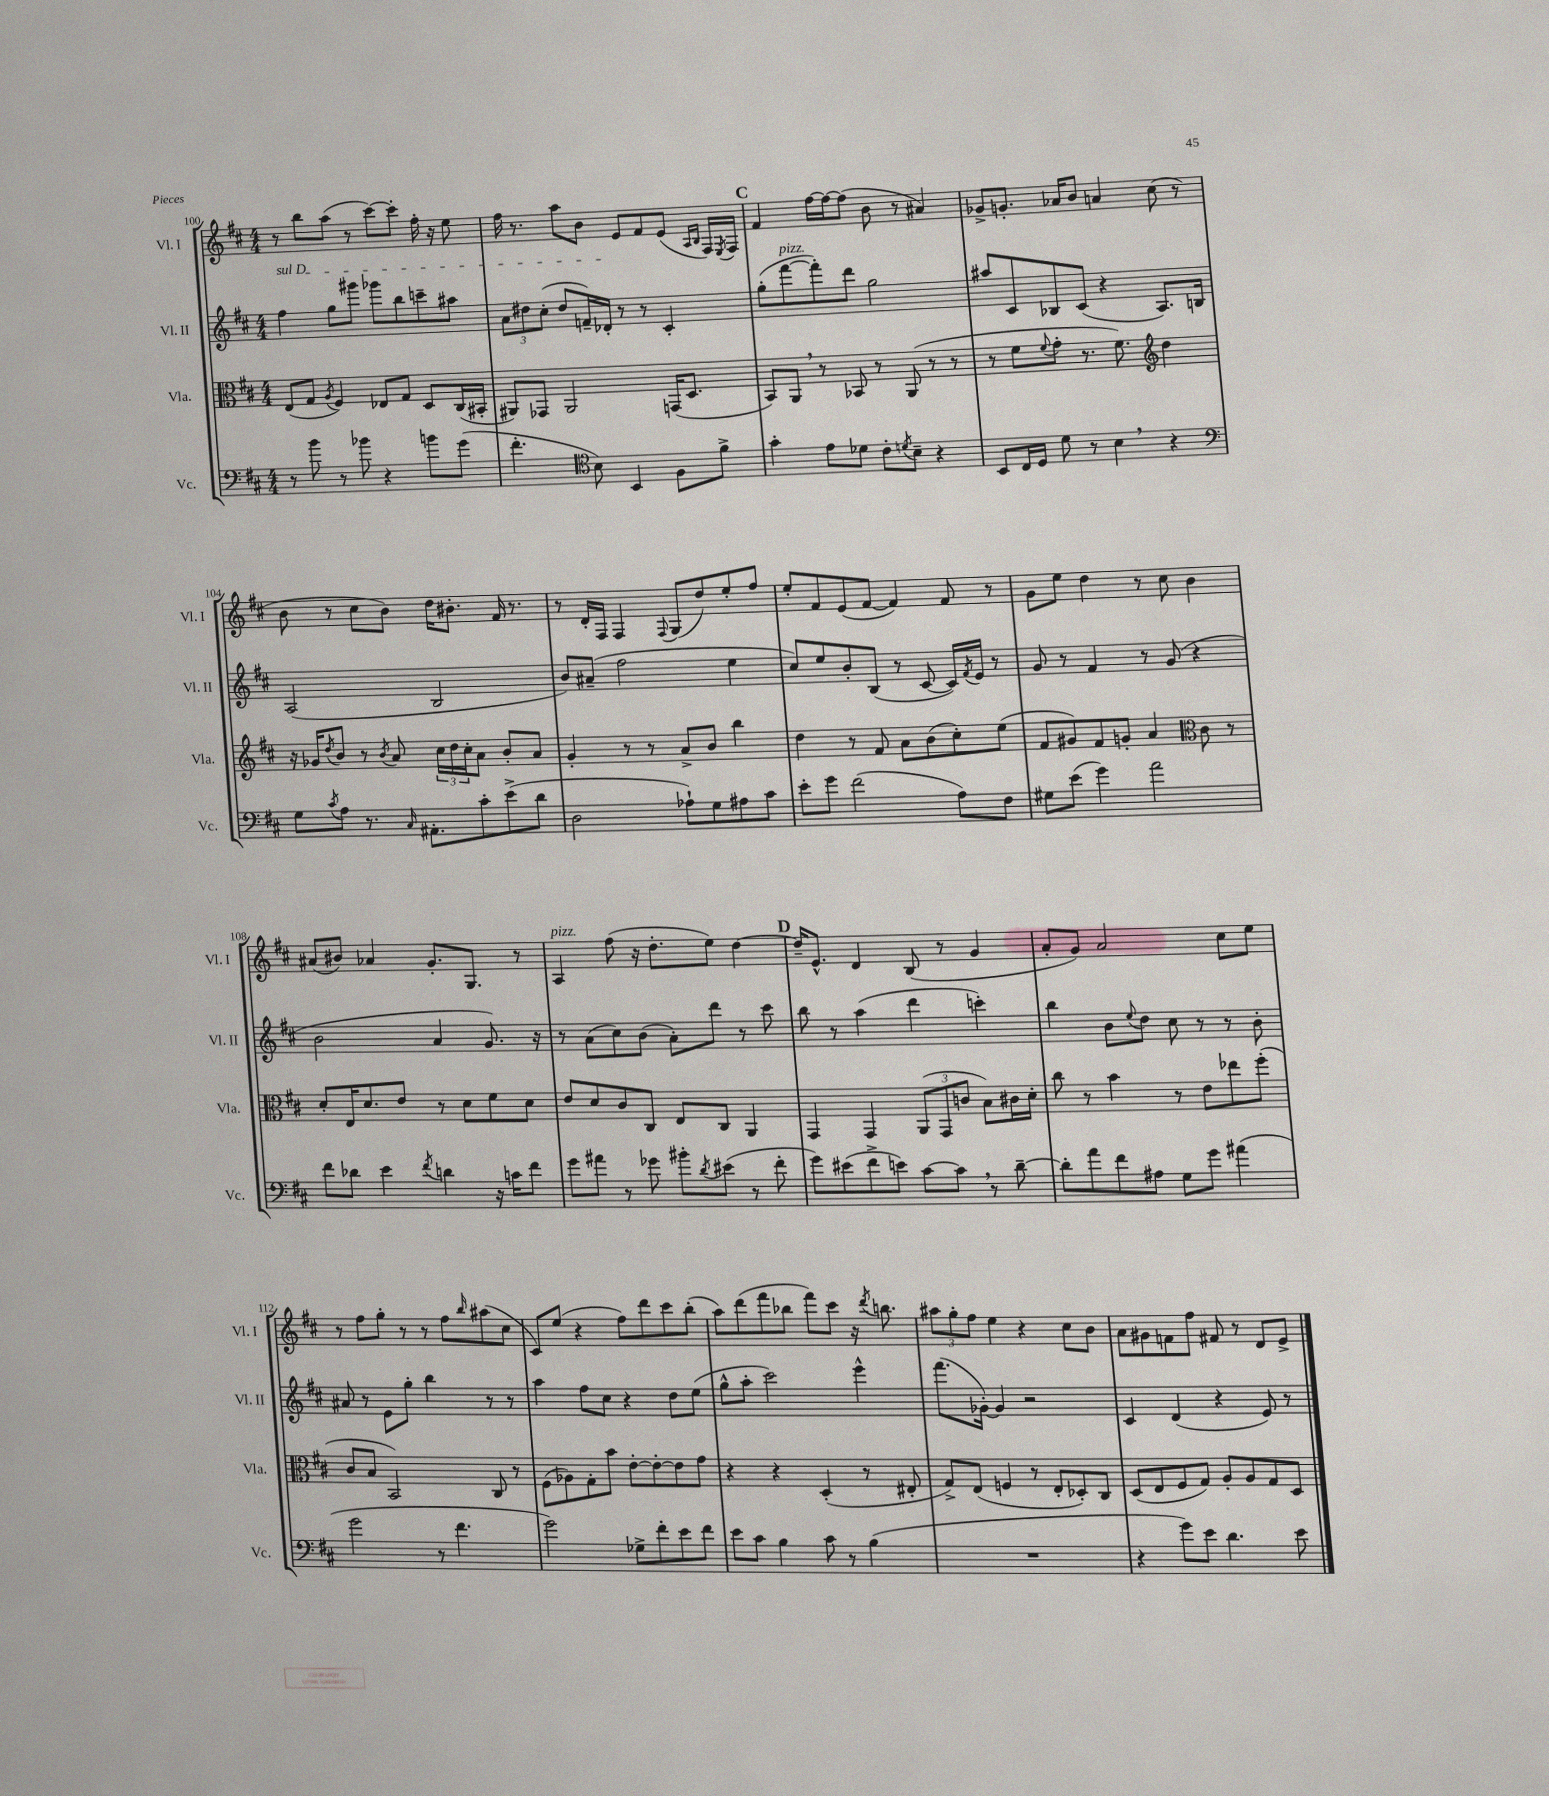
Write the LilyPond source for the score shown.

<<
\new StaffGroup <<
\new Staff = "s0" \with { instrumentName = "Vl. I" shortInstrumentName = "Vl. I" } {
    \clef treble \key d \major \numericTimeSignature \time 4/4
    r8 b''8 a''8( r8 cis'''8~) cis'''8-. fis''16-. r16 e''8 |
    fis''16 r8. a''8 b'8 e'8 fis'8 e'8( \grace { a16 b16 } fis16) \acciaccatura { e8 } fis16 |
    \mark \markup { \bold "C" } fis'4 fis''16~ fis''16~ fis''8( b'8 r8 ais'4) |
    ges'8-> g'8.-. aes'16 b'8 a'4 cis''8( r8 |
    b'8 r8 cis''8 b'8) d''16 bis'8.-. fis'16 r8. |
    r8 d'16-. fis16 fis4 \appoggiatura { fis8 } g8( d''8) e''8-. fis''8 |
    e''8-. fis'8 e'8( fis'8~ fis'4) fis'8 r8 |
    g'8 e''8 d''4 r8 cis''8 b'4 |
    ais'8( bis'8) aes'4 g'8.-. g8. r8 |
    a4^\markup { \italic "pizz." } fis''8( r16 d''8.-. e''8) d''4~ |
    \mark \markup { \bold "D" } d''16-- e'8.-^ d'4 b8( r8 g'4 |
    a'8-. g'8) a'2 cis''8 e''8 |
    r8 fis''8 g''8-. r8 r8 fis''8 \grace { b''16 } ais''8( cis''8 |
    cis'8) e''8( r4 fis''8) d'''8 cis'''8 b''8-.( |
    a''8) d'''8( fis'''8 bes''8 fis'''8) cis'''8 r16 \acciaccatura { d'''8 } b''8. |
    \tuplet 3/2 { ais''8 g''8-. fis''8 } e''4 r4 cis''8 b'8 |
    a'8 gis'8 f'8 fis''8 fis'8 r8 d'8 e'8-> \bar "|." |
}
\new Staff = "s1" \with { instrumentName = "Vl. II" shortInstrumentName = "Vl. II" } {
    \clef treble \key d \major \numericTimeSignature \time 4/4
    \once \override TextSpanner.bound-details.left.text = \markup { \italic "sul D" } fis''4\startTextSpan g''8 gis'''8 ges'''8 b''8 c'''8-- ais''8 |
    \tuplet 3/2 { a'8 dis''8 cis''8-.( } dis''8 f'16--) des'16-.\stopTextSpan r8 r8 cis'4-. |
    \mark \markup { \bold "C" } g''8-.( fis'''8~^\markup { \italic "pizz." } fis'''8-.) d'''8 g''2 |
    ais''8 cis'8 bes8 cis'8( r4 a8.) b16 |
    a2( b2 |
    b'8) ais'8--( fis''2 e''4 |
    cis''8) e''8 b'8-. b8( r8 cis'8~ cis'16) \acciaccatura { fis'8 } e'16 r8 |
    g'8 r8 fis'4 r8 g'8( r4 |
    b'2 a'4 g'8.) r16 |
    r8 a'8( cis''8) b'8( a'8-.) d'''8 r8 cis'''8 |
    \mark \markup { \bold "D" } b''8 r8 a''4( d'''4 c'''4-.) |
    b''4 b'8 \appoggiatura { e''8 } d''8 cis''8 r8 r8 b'8-. |
    ais'8 r8 e'8 g''8-. b''4 r8 r8 |
    a''4 fis''8 cis''8 r4 d''8 e''8( |
    g''8-^ a''8-. cis'''2) e'''4-^ |
    fis'''8.( ges'16~-.) ges'4 r2 |
    cis'4 d'4( r4 e'8) r8 \bar "|." |
}
\new Staff = "s2" \with { instrumentName = "Vla." shortInstrumentName = "Vla." } {
    \clef alto \key d \major \numericTimeSignature \time 4/4
    e8( g8 \acciaccatura { a8 } fis4) ees8 g8 d8 cis16( bis,16-. |
    ais,8) ges,8 ais,2 g,16( d8. |
    \mark \markup { \bold "C" } b,8) a,8 \breathe r8 bes,8 r8 a,8( r8 r8 |
    r8 fis'8 \appoggiatura { fis'8 } g'8-. r8. fis'8.) \clef treble d''4 |
    r16 ges'16 \acciaccatura { d''8 } b'8 r8 \acciaccatura { b'8 } a'8 \tuplet 3/2 { cis''16 d''16 cis''16-. } a'8 b'8-. a'8 |
    g'4-. r8 r8 a'8-> b'8 b''4 |
    d''4 r8 fis'8 a'8 b'8( cis''8-.) e''8( |
    fis'8 gis'8) fis'8 g'8-. a'4 \clef alto cis'8 r8 |
    d'8-. e16 d'8. e'8 r8 d'8 fis'8 d'8 |
    e'8 d'8 cis'8 cis8 e8 cis8 a,4 |
    \mark \markup { \bold "D" } g,4 g,4 \tuplet 3/2 { a,8( g,8 c'8 } b8) cis'16 d'16-. |
    cis''8 r8 b'4 r8 e'8 ees''8 fis''8-.( |
    cis'8 b8 b,2) cis8 r8 |
    fis8( aes8) g8-. b'8 e'8~-. e'8~-. e'8 g'8 |
    r4 r4 d4-.( r8 eis8-. |
    g8->) e8( f4 r8 e8-. des8-.) cis8 |
    d8( e8 fis8 g8) a8-. a8 g8 d8 \bar "|." |
}
\new Staff = "s3" \with { instrumentName = "Vc." shortInstrumentName = "Vc." } {
    \clef bass \key d \major \numericTimeSignature \time 4/4
    r8 b'8 r8 bes'8 r4 b'8 g'8( |
    fis'4.-. \clef tenor b8) b,4 fis8 fis'8-> |
    \mark \markup { \bold "C" } g'4-. e'8 des'8 cis'8-. \acciaccatura { d'8 } b8-- r4 |
    b,8 cis16 d16 d'8 r8 b4 \breathe r4 |
    \clef bass g8 \acciaccatura { cis'8 } a8 r8. \grace { cis16 } ais,8.-. cis'8-. e'8->( d'8 |
    d2 aes8-!) g8 ais8 cis'8 |
    e'8-. g'8 fis'2( a8) fis8 |
    gis8 e'8( g'4) a'2 |
    fis'8 des'8 e'4 \acciaccatura { fis'8 } d'4 r16 c'16 fis'8 |
    g'8 ais'8 r8 ges'8 bis'8-. \acciaccatura { d'8 } eis'8( r8 fis'8-. |
    \mark \markup { \bold "D" } g'8) eis'8( fis'8-> e'8) cis'8~ cis'8 \breathe r8 d'8~-- |
    d'8-. a'8 fis'8 ais8 g8 g'8 ais'4( |
    g'2 r8 fis'4. |
    g'2) ges8-> fis'8-. e'8 fis'8 |
    e'8 cis'8 b4 cis'8 r8 b4( |
    R1 |
    r4 g'8) e'8 d'4. e'8 \bar "|." |
}
>>
>>
\layout { \context { \Score currentBarNumber = #100 } }
